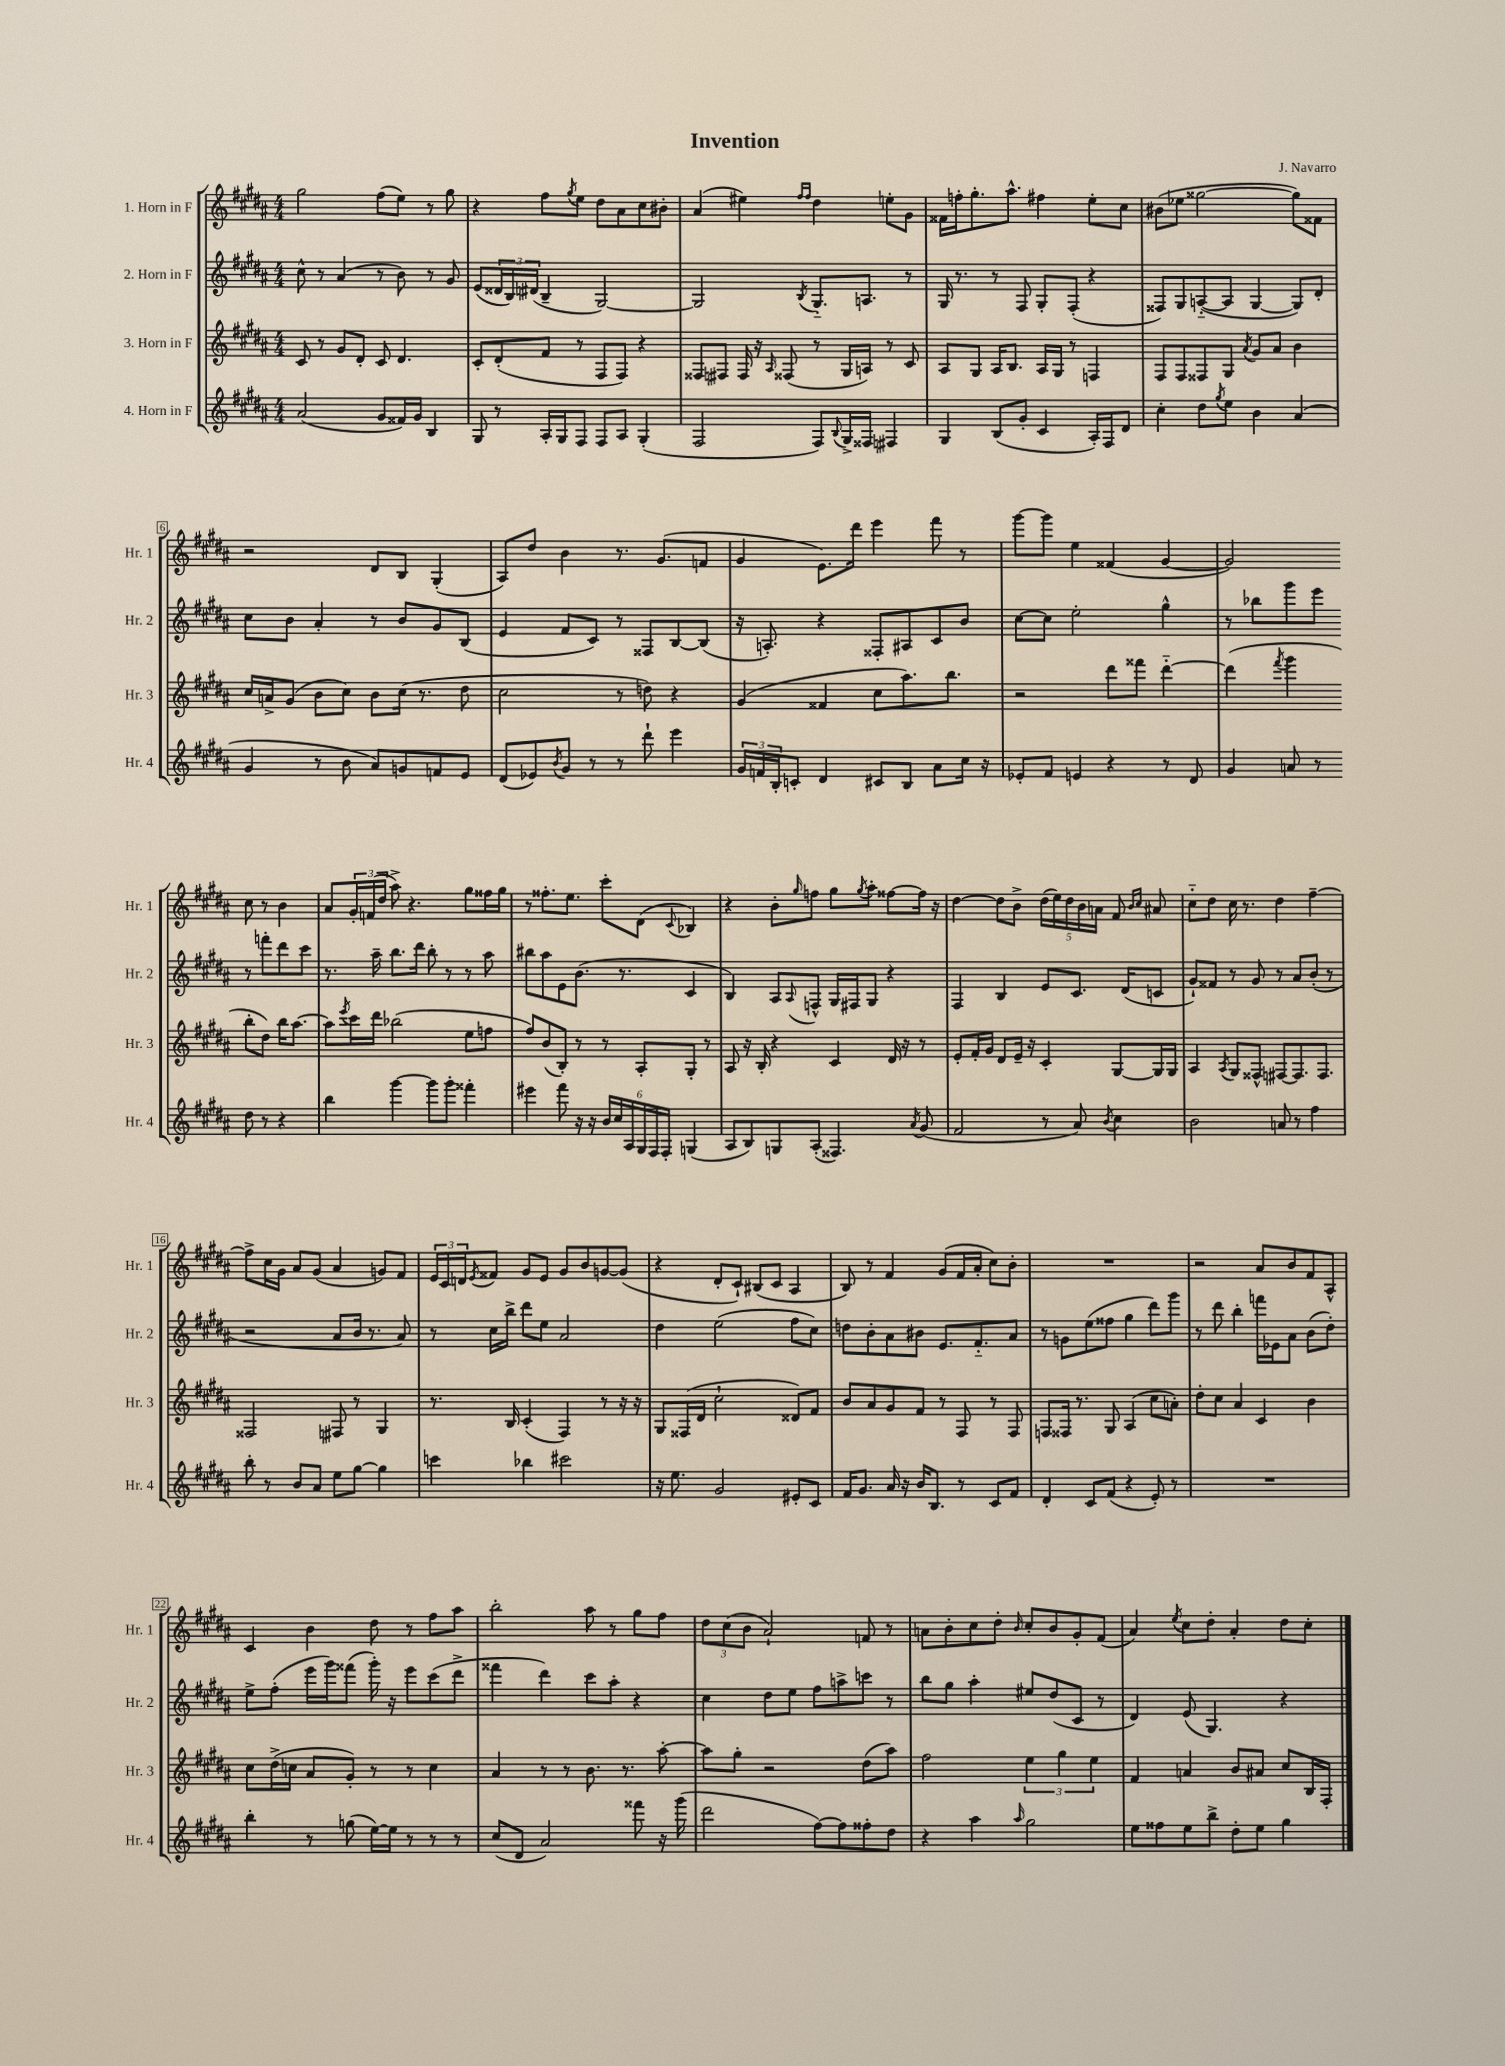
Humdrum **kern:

**kern	**kern	**kern	**kern
*staff4	*staff3	*staff2	*staff1
*clefG2	*clefG2	*clefG2	*clefG2
*k[f#c#g#d#a#]	*k[f#c#g#d#a#]	*k[f#c#g#d#a#]	*k[f#c#g#d#a#]
*M4/4	*M4/4	*M4/4	*M4/4
(2a#/	8c#/	8cc#^^\	2gg#\
.	8r	8r	.
.	8g#/L	(4a#/	.
.	8d#'/J	.	.
8g#/L	8c#/	8r	(8ff#\L
16f##/L)	4.d#/	8b\)	8ee\J)
16g#/JJ	.	.	.
4B/	.	8r	8r
.	.	8g#/	8gg#\
=	=	=	=
8G#/	8c#'/L	(8e/L	4r
8r	(8d#'/	24d##/L	.
.	.	24B/)	.
.	.	(24d#/JJ	.
16A#'/LL	8f#/J	4B~/	8ff#\L
16G#/J	.	.	.
.	.	.	8qgg#/
8F#/J	8r	.	8ee\J
8F#/L	8F#/L	[2G#/)	8dd#\L
8A#/J	8F#/J)	.	8a#\
(4G#'/	4r	.	8cc#\
.	.	.	8b#'\J
=	=	=	=
2F#/	8F##/L	2G#/]	(4a#/
.	8F#/J	.	.
.	16F#/	.	4ee#\)
.	16r	.	.
.	16qqA#/	.	.
.	(8F##/	.	.
.	.	.	16qqff#/LL
.	.	8qB/	16qqff#/JJ
8F#/L)	8r	8.G#'~/L	4dd#\
8qqB/	.	.	.
16G#^/L	16G#/LL	.	.
16F##/JJ	16A/JJ)	8.A/J	.
4F#/	8r	.	8ee'\L
.	8c#/	8r	8g#\J
=	=	=	=
4G#/	8A#/L	16G#/	16f##\LL
.	.	8.r	16ff'\J
.	8G#/J	.	8.gg#'\
(8B/L	16A#/LK	8r	.
.	8.B/J	.	8.aa#^^\J
8g#'/J	.	8F#/	.
4c#/	16A#/LL	8G#'/L	4ff#\
.	16G#/JJ	.	.
.	8r	(8F#'/J	.
16A#'/LL)	4F/	4r	8ee'\L
16F#/J	.	.	.
8d#/J	.	.	8cc#\J
=	=	=	=
4cc#'\	8F#/L	8F##/L)	(8b#\L
.	8F#/	8G#/	8ee-\J
8dd#\L	8F##/	([8A'~/	[2gg##\
8qgg#/	.	.	.
8ee\J	8G#/J	8A/]J	.
.	8qa#/	.	.
4b\	8g#/L	[4G#/	.
.	8a#/J	.	.
(4a#/	4b\	8G#/]L)	8gg##\]L)
.	.	8d#'/J	8f##\J
=	=	=	=
4g#/	16cc#/LL	8cc#\L	2r
.	16a^/J	.	.
.	(8g#/J	8b\J	.
8r	8b\L	4a#'/	.
8b\	8cc#\J)	.	.
8a#/L)	8b\L	8r	8d#/L
8g/	(16cc#\Jk	8b/L	8B/J
.	8.r	.	.
8f/	.	8g#/	(4G#'/
8e/J	8dd#\	(8B/J	.
=	=	=	=
(8d#/L	2cc#\	4e/	8A#/L)
8e-/)	.	.	8dd#/J
8qb/	.	.	.
8g#/J	.	8f#/L	4b\
8r	.	8c#/J)	.
8r	8r	8r	8.r
8ddd#`\	8dd\)	8F##/L	.
.	.	.	(8.g#/L
4eee\	4r	[8B/	.
.	.	(8B/]J	8f/J
=	=	=	=
24g#/LL	(4g#/	16r	4g#/
24f/	.	.	.
.	.	8.A'/)	.
24B'/J	.	.	.
8c'/J	.	.	.
4d#/	4f##/	4r	8.e\L)
.	.	.	16ddd#\Jk
8c#/L	8cc#\L	8F##'/L	4eee\
8B/J	8.aa#\)	8A#/	.
8a#\L	.	8c#/	8fff#\
.	8.bb\J	.	.
16cc#\Jk	.	8b/J	8r
16r	.	.	.
=	=	=	=
8e-'/L	2r	[8cc#\L	[8ggg#\L
8f#/J	.	8cc#\]J	8ggg#\]J
4e/	.	2ee'\	4ee\
4r	8ddd#\L	.	(4f##/
.	8fff##\J	.	.
8r	[4ddd#'~\	4gg#^^\	[4g#/
8d#/	.	.	.
=	=	=	=
4g#/	(4ddd#\]	8r	2g#/])
.	.	8bb-\L	.
.	8qfff#/	.	.
8a/	4ggg#\	8ggg#\	.
8r	.	8eee\J	.
8dd#\	8bb'\L	8r	8cc#\
8r	8dd#\J)	8fff'\L	8r
4r	16bb\LK	8ddd#\	4b\
.	[8.aa#\J	.	.
.	.	8ccc#\J	.
=	=	=	=
4bb\	8aa#\]L	8.r	8a#/L
.	8qeee/	.	.
.	16ccc#\L	.	24g#'/L
.	.	.	(24f/
.	16ddd#\JJ	16aa#~\	.
.	.	.	24dd#/JJ
[4ggg#\	(2bb-\	8.bb\L	8aa#^\)
.	.	.	4.r
.	.	16ddd#\Jk	.
8ggg#\]L	.	8bb'\	.
8ggg#'\J	.	8r	.
4fff##'\	8ee\L	8r	8gg#\L
.	8ff\J	8aa#\	16ff##\L
.	.	.	16gg#\JJ
=	=	=	=
4eee#\	8ff#/L)	8bb#\L	8r
.	(8b/	8aa#\	8.ff##'\L
8fff#\	8B'/J)	8e\	.
.	.	.	8.ee\J
16r	8r	(8.b\J	.
16r	.	.	.
24b/LL	8r	.	8ccc#'\L
24cc#/	.	.	.
.	.	8.r	.
24A#/	.	.	.
24G#/	8A#'/L	.	(8d#\J
24F#/	.	.	.
24F#'/JJ	.	.	.
.	.	.	8qqc#/
(4G/	8G#'/J	4c#/	4B-/)
.	8r	.	.
=	=	=	=
8A#/L	8A#/	4B/)	4r
8B/)	16r	.	.
.	16B'/	.	.
8G/	4r	8A#/L	8b'\L
.	.	8qqA#/	16qqgg#/
(8A#'/J	.	8F^^/J	8ff\J
4.F##/)	4c#/	16G#/LL	8gg#\L
.	.	16F#/J	.
.	.	.	8qgg#/
.	.	8G#/J	8aa#'\J
.	16d#/	4r	[8ff##\L
.	16r	.	.
8qa#/	.	.	.
(8g#/	8r	.	16ff##\]Jk
.	.	.	16r
=	=	=	=
2f#/	8e'/L	4F#/	[4dd#\
.	16f#'/L	.	.
.	16g#/JJ	.	.
.	8d#/L	4B/	8dd#\]L
.	16e~/Jk	.	8b^\J
.	16r	.	.
8r	4c#'/	8e/L	(20dd#\LL
.	.	.	20ee\)
.	.	.	20dd#\
8a#/)	.	8.c#/J	.
.	.	.	20b\
.	.	.	20a\JJ
8qb/	.	.	.
4cc#\	[8G#/L	.	8f#/
.	.	(16d#/LK	.
.	.	.	16qqb/LL
.	.	.	16qqcc#/JJ
.	16G#/]L	8c/J	8a#/
.	16G#/JJ	.	.
=	=	=	=
2b\	4A#/	8g#`/L)	8cc#'~\L
.	.	8f##/J	8dd#\J
.	8qA#/	.	.
.	8G#/L	8r	16cc#\
.	.	.	8.r
.	8F##^^/J	8g#/	.
8a/	[8F#/L	8r	4dd#\
8r	8.F#/]	8a#/L	.
4ff#\	.	(8b'/J	[4ff#~\
.	8.F#/J	.	.
.	.	8r	.
=	=	=	=
8bb'\	2F##/	2r	8ff#^\]L
8r	.	.	16cc#\L
.	.	.	16g#\JJ
8b/L	.	.	8a#/L
8a#/J	.	.	(8g#/J
8ee\L	8F#/	8a#/L	4a#/
[8gg#\J	8r	16b/Jk	.
.	.	8.r	.
4gg#\]	4G#/	.	8g/L)
.	.	8a#/)	8f#/J
=	=	=	=
4ccc\	8.r	8r	24e/LL
.	.	.	24c#/
.	.	.	24d/J
.	.	.	8qe/
.	.	16cc#\LL	8f##/J
.	16B/	16bb^\JJ	.
4bb-\	(4c#'/	8ddd#\L	8g#/L
.	.	8ee\J	8e/J
2ccc#\	4F#/)	2a#/	8g#/L
.	.	.	8b/
.	8r	.	[8g/
.	16r	.	(8g/]J
.	16r	.	.
=	=	=	=
16r	8G#/L	4dd#\	4r
8.ee\	.	.	.
.	(16F##/L	.	.
.	16d#/JJ	.	.
2g#/	2cc#`\	(2ee\	8d#'/L
.	.	.	8c#`/J)
.	.	.	(8B#/L
.	.	.	8c#/J
8e#'/L	8d##/L)	8ff#\L	4A#/
8c#/J	8f#/J	8cc#\J)	.
=	=	=	=
16f#/LK	8b/L	8dd\L	8B/)
8.g#/J	.	.	.
.	8a#/	8b'\	8r
16a#/	8g#/	8a#\	4f#/
16r	.	.	.
16b/LK	8f#/J	8b#\J	.
8.B/J	.	.	.
.	8r	8.e/L	(8g#/L
8r	8F#/	.	16f#/L
.	.	8.f#'~/	16a#'/JJ
8c#/L	8r	.	8cc#\L)
8f#/J	8F#/	8a#/J	8b'\J
=	=	=	=
4d#'/	8F/L	8r	1r
.	16F##/Jk	8g\L	.
.	8.r	.	.
8c#/L	.	(8ee\	.
(8f#/J	8G#/	8ff##\J	.
4r	(4A#/	4gg#\	.
8e'/)	8cc#\L	8ddd#\L)	.
8r	8a'\J)	8ggg#\J	.
=	=	=	=
1r	8dd#'\L	8r	2r
.	8cc#\J	8ddd#\	.
.	4a#/	4bb'\	.
.	4c#/	16fff\LL	8a#/L
.	.	16e-\J	.
.	.	8a#\J	8b/
.	4b\	(8b\L	8f#/
.	.	8dd#'\J)	8A#^^/J
=	=	=	=
4bb'\	8cc#\L	8ee^\L	4c#/
.	(16dd#^\L	(8ff#'\J	.
.	16cc\JJ	.	.
8r	8a#/L	16eee\LL	4b\
.	.	16ggg#\J)	.
(8gg\	8g#'/J)	(8fff##\J	.
[16ee\LL)	8r	16ggg#'\)	8dd#\
16ee\]JJ	.	16r	.
8r	8r	8eee\L	8r
8r	4cc\	(8ccc#\	8ff#\L
8r	.	8ddd#^\J	8aa#\J
=	=	=	=
(8cc#/L	4a#/	4fff##\	2bb'\
8d#/J	.	.	.
2a#/)	8r	4ddd#\)	.
.	8r	.	.
.	8.b\	8ccc#\L	8aa#\
.	.	8aa#'\J	8r
.	8.r	.	.
8fff##\	.	4r	8gg#\L
16r	[8aa#'\	.	8ff#\J
(16ggg#\	.	.	.
=	=	=	=
2ddd#\	8aa#\]L	4cc#\	12dd#\L
.	.	.	(12cc#\
.	8gg#'\J	.	.
.	.	.	12b\J
.	2r	8dd#\L	2a#`/)
.	.	8ee\J	.
[8ff#\L)	.	8ff#\L	.
8ff#\]	.	8aa^\	.
8ff##'\	(8dd#\L	8ccc\J	8f/
8dd#\J	8aa#\J)	8r	8r
=	=	=	=
4r	2ff#\	8bb\L	8a\L
.	.	8gg#\J	8b'\
4aa#\	.	4aa#'\	8cc#\
.	.	.	8dd#'\J
16qqaa#/	.	.	16qqb/
2gg#\	6ee\	8ee#/L	8cc#'/L
.	.	(8dd#/	8b/
.	6gg#\	.	.
.	.	8c#/J	8g#'/
.	6ee\	.	.
.	.	8r	(8f#/J
=	=	=	=
8ee\L	4f#/	4d#/)	4a#/)
8ff##\	.	.	.
.	.	.	8qee/
8ee\	4a/	(8e/	8cc#\L
8bb^\J	.	4.G#/)	8dd#'\J
8dd#'\L	8b/L	.	4a#'/
8ee\J	8a#/J	.	.
4gg#\	8cc#/L	4r	8dd#\L
.	16B/L	.	8cc#'\J
.	16F#'/JJ	.	.
==	==	==	==
*-	*-	*-	*-
